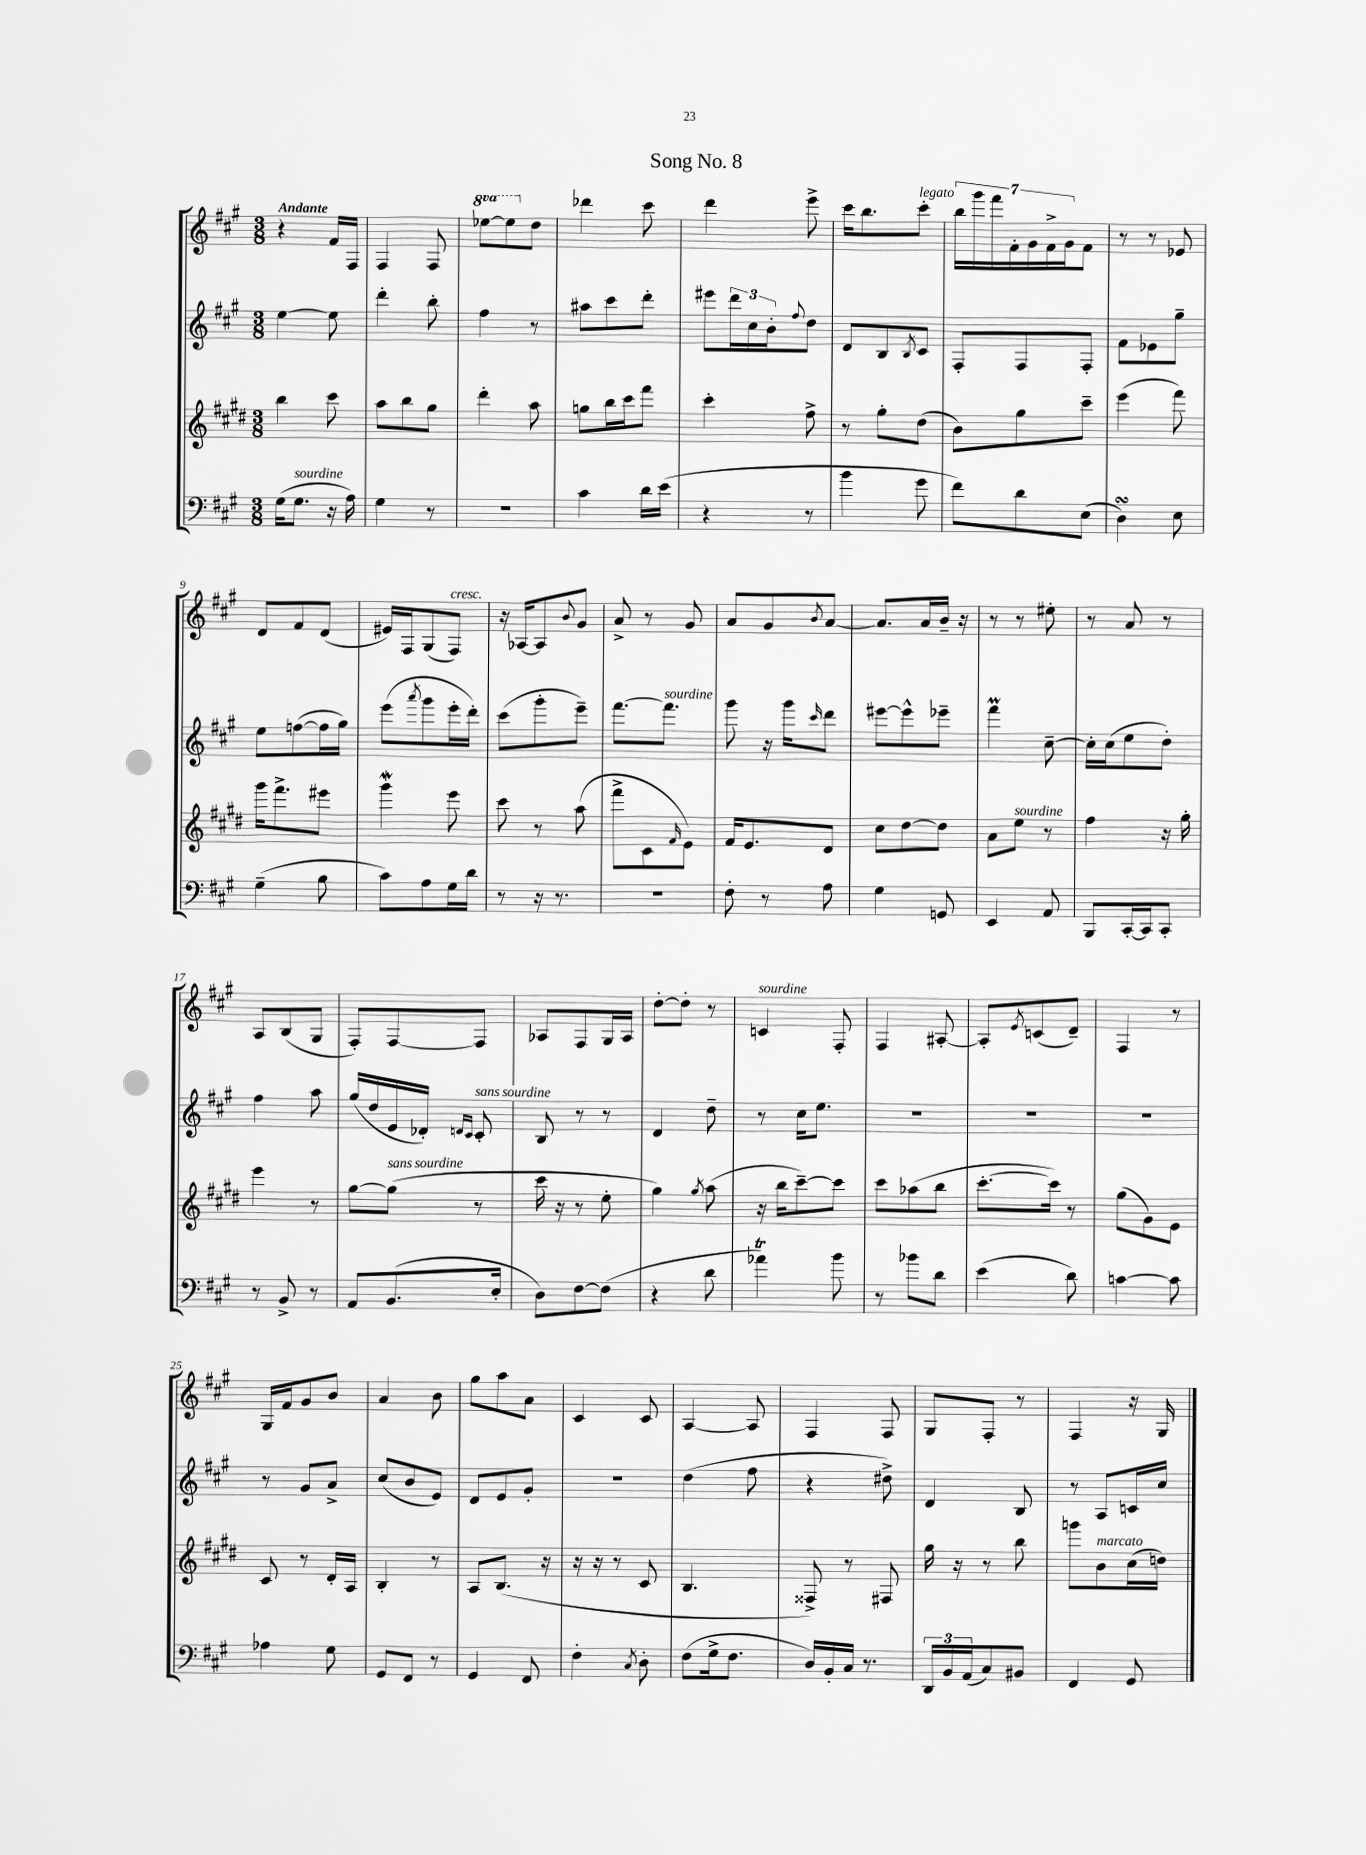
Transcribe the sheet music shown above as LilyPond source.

\header { title = "Song No. 8" }
<<
\new StaffGroup <<
\new Staff = "s0" {
    \clef treble \key a \major \numericTimeSignature \time 3/8 \set Staff.ottavationMarkups = #ottavation-simple-ordinals \tempo "Andante"
    r4 fis'16 fis16 |
    fis4 fis8 |
    \ottava #1 ees'''8~ ees'''8 \ottava #0 d''8 |
    des'''4 cis'''8 |
    d'''4 e'''8-> |
    cis'''16 b''8. cis'''8-.^\markup { \italic "legato" } |
    \tuplet 7/4 { b''16 gis'''16 fis'''16 fis'16-. gis'16 fis'16-> gis'16 } fis'8 |
    r8 r8 ees'8 |
    d'8 fis'8 d'8( |
    eis'16) fis16 gis8( fis8^\markup { \italic "cresc." }) |
    r16 aes16~ aes8 \appoggiatura { b'8 } gis'8 |
    a'8-> r8 gis'8 |
    a'8 gis'8 \acciaccatura { b'8 } a'8~ |
    a'8. a'16 b'16-- r16 |
    r8 r8 eis''8-. |
    r8 a'8 r8 |
    a8 b8( gis8 |
    fis8-.) fis8~ fis8 |
    aes8 fis8 gis16 aes16 |
    d''8~-. d''8-. r8 |
    c'4^\markup { \italic "sourdine" } fis8-. |
    fis4 ais8~-. |
    ais8-. \acciaccatura { e'8 } c'8( d'8--) |
    fis4 r8 |
    gis16 fis'16 gis'8 b'8 |
    a'4 b'8 |
    gis''8 a''8 a'8 |
    cis'4 cis'8 |
    a4~ a8 |
    fis4 fis8 |
    gis8 fis8-. r8 |
    fis4 r16 gis16 \bar "|." |
}
\new Staff = "s1" {
    \clef treble \key a \major \numericTimeSignature \time 3/8
    e''4~ e''8 |
    d'''4-. b''8-. |
    fis''4 r8 |
    ais''8 cis'''8 d'''8-. |
    eis'''8 \tuplet 3/2 { d'''16 cis''16 b'16-. } \appoggiatura { fis''8 } d''8 |
    d'8 b8 \acciaccatura { b8 } cis'8 |
    fis8-. fis8 fis8-. |
    fis'8 ees'8 gis''8-- |
    e''8 f''8~( f''16 gis''16) |
    e'''8( \acciaccatura { a'''8 } gis'''8 e'''16-. d'''16-.) |
    cis'''8( gis'''8-. e'''8--) |
    fis'''8.~ fis'''8.^\markup { \italic "sourdine" } |
    gis'''8 r16 gis'''16 \grace { cis'''16 } d'''8 |
    eis'''8~ eis'''8-^ ees'''8-- |
    fis'''4\prall cis''8~-- |
    cis''16-. cis''16( e''8 d''8-.) |
    fis''4 a''8 |
    gis''16( d''16 e'16 des'16-.) \grace { d'16 cis'16 } cis'8-.^\markup { \italic "sans sourdine" } |
    b8 r8 r8 |
    d'4 d''8-- |
    r8 cis''16 e''8. |
    R4. |
    R4. |
    R4. |
    r8 gis'8 a'8-> |
    cis''8( b'8 e'8) |
    d'8 e'8 gis'8-. |
    R4. |
    d''4( fis''8 |
    r4 dis''8->) |
    d'4 b8 |
    r8 a8 c'16 cis''16 \bar "|." |
}
\new Staff = "s2" {
    \clef treble \key e \major \numericTimeSignature \time 3/8
    b''4 cis'''8 |
    a''8 b''8 gis''8 |
    dis'''4-. a''8 |
    g''8 b''16 cis'''16 fis'''8 |
    cis'''4-. fis''8-> |
    r8 gis''8-. dis''8( |
    b'8) gis''8 cis'''8-- |
    e'''4( fis'''8) |
    gis'''16 fis'''8.-> eis'''8 |
    gis'''4\mordent e'''8 |
    cis'''8 r8 a''8( |
    fis'''8-> cis'8 \grace { fis'16 } e'8) |
    fis'16 e'8. dis'8 |
    cis''8 dis''8~ dis''8 |
    a'8 e''8^\markup { \italic "sourdine" } r8 |
    fis''4 r16 gis''16-. |
    e'''4 r8 |
    gis''8~ gis''8^\markup { \italic "sans sourdine" }( r8 |
    cis'''16 r16 r8 e''8-. |
    gis''4) \acciaccatura { gis''8 } a''8( |
    r16 b''16 cis'''8~--) cis'''8 |
    cis'''8 aes''8( b''8 |
    cis'''8.~-. cis'''16) r8 |
    gis''8( gis'8) e'8 |
    cis'8 r8 dis'16-. a16 |
    b4-. r8 |
    a8 b8.( r16 |
    r16 r16 r8 cis'8 |
    b4. |
    fisis8->) r8 fis8 |
    gis''16 r16 r8 b''8 |
    g'''8 b'8^\markup { \italic "marcato" } cis''16( d''16) \bar "|." |
}
\new Staff = "s3" {
    \clef bass \key a \major \numericTimeSignature \time 3/8
    gis16( gis8.^\markup { \italic "sourdine" } r16 a16) |
    gis4 r8 |
    R4. |
    cis'4 d'16 e'16( |
    r4 r8 |
    b'4 gis'8 |
    fis'8) d'8 e8( |
    d4\turn) e8 |
    gis4--( b8 |
    cis'8) a8 gis16 d'16 |
    r8 r16 r8. |
    R4. |
    fis8-. r8 a8 |
    gis4 g,8 |
    e,4 a,8 |
    b,,8 cis,16~-. cis,16 cis,8-. |
    r8 b,8-> r8 |
    a,8 b,8.( e16-. |
    d8) fis8~ fis8( |
    r4 d'8 |
    aes'4\trill) b'8 |
    r8 bes'8 d'8 |
    e'4( d'8) |
    c'4~ c'8 |
    aes4 gis8 |
    gis,8 fis,8 r8 |
    gis,4 fis,8 |
    fis4-. \acciaccatura { cis8 } d8-. |
    fis8( gis16-> fis8. |
    d16) b,16-. cis16 r8. |
    \tuplet 3/2 { d,16 b,16 a,16( } cis8) bis,8 |
    fis,4 gis,8 \bar "|." |
}
>>
>>
